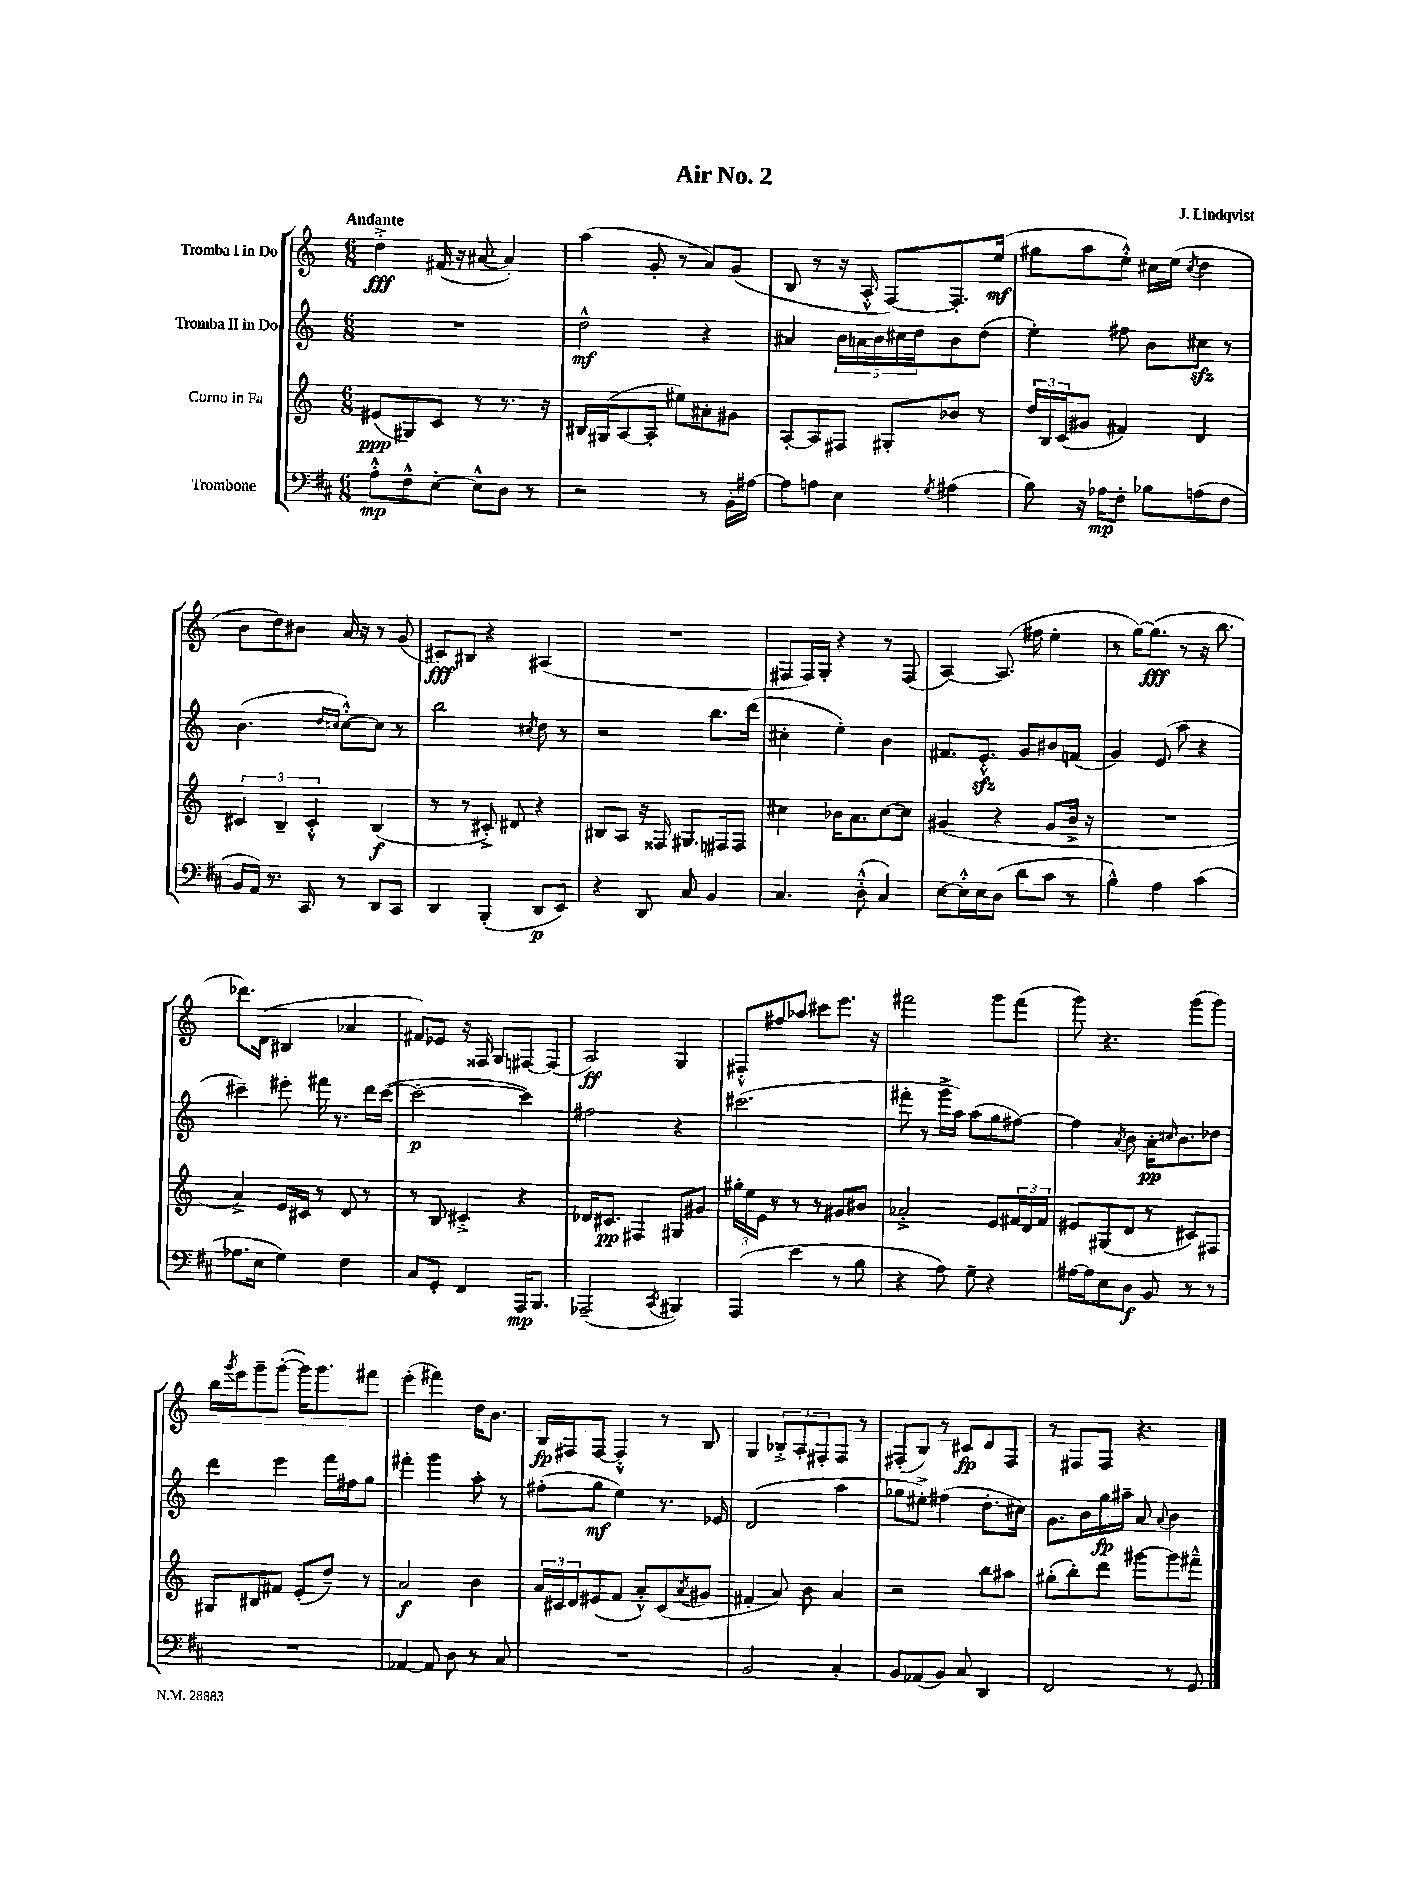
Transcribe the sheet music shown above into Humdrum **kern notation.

**kern	**kern	**kern	**kern
*staff4	*staff3	*staff2	*staff1
*clefF4	*clefG2	*clefG2	*clefG2
*k[f#c#]	*k[]	*k[]	*k[]
*M6/8	*M6/8	*M6/8	*M6/8
8A'^^	(8e#	2.r	4dd'^
8F#^^	8G#)	.	.
[8E'	8c	.	(16f#
.	.	.	16r
8E^^]	8r	.	[8a#
8D	8.r	.	4a#'])
8r	.	.	.
.	16r	.	.
=	=	=	=
2r	16B#	2dd^^	(4aa
.	(16G#	.	.
.	[8A	.	.
.	8A']	.	8g'
.	8ee#)	.	8r
8r	8a#'	4r	8a)
16BB'	8g#	.	(8g
[16A#	.	.	.
=	=	=	=
8A#]	[8A'	4a#	8B
8A	8A]	.	8r
4E	8F#	20b	16r
.	.	20a	.
.	.	.	16A'^^
.	.	20b	.
.	8G#'	.	[8F)
.	.	20cc#	.
.	.	20dd	.
8qG	.	.	.
(4A#	8b-	8b	8.F']
.	8r	(8dd	.
.	.	.	(16ee
=	=	=	=
8B)	24dd	4ee')	8gg#
.	24B	.	.
.	(24c	.	.
16r	8g#	.	8aa
16A-	.	.	.
8F#'	4f#)	8ff#	8ee'^^)
8B-	.	8b	16cc#
.	.	.	(16ee
.	.	.	8qcc#
(8A	4d	8cc#	4dd
8F#	.	8r	.
=	=	=	=
16BB	6c#	(4.b	8b
16AA)	.	.	.
8.r	.	.	8dd)
.	6B~	.	.
.	.	.	8b#
16CC#	.	.	.
.	6c#'^^	.	.
.	.	16qqdd	.
.	.	16qqcc#	.
8r	.	[8cc#'^^)	16a
.	.	.	16r
8DD	(4B	8cc#]	8r
8CC#	.	8r	(8g
=	=	=	=
4DD	8r	2bb	8c#)
.	8r	.	8B#
(4BBB'	8c#'^)	.	4r
.	8d#	.	.
.	.	8qcc#	.
8DD	4r	8dd	(4A#
8EE)	.	8r	.
=	=	=	=
4r	8B#	2r	2.r
.	8A	.	.
8DD	16r	.	.
.	16F##	.	.
8C#	8.G#	.	.
4BB	.	8.bb	.
.	16F#	.	.
.	8F#	.	.
.	.	(16ddd	.
=	=	=	=
4.C#	4cc#	4cc#'	8F#
.	.	.	16F#)
.	.	.	16G'
.	16b-	4ee')	4r
.	8.a	.	.
(8D'^^	.	.	.
4C#)	[8cc#	4b	8r
.	8cc#]	.	(8F#
=	=	=	=
[8E	(4g#	8.f#	[4A)
16E'^^]	.	.	.
16E	.	8.e'^^	.
(8D	4r	.	(8.A]
8d	.	8g	.
.	.	.	16ff#
8c#	8g#	8b#	4ee'
8r	16b^	(8f	.
.	16r	.	.
=	=	=	=
4B^^)	2.r	4g)	8r
.	.	.	[16gg)
.	.	.	(8.gg]
4A	.	(8e	.
.	.	8aa	8r
(4c#	.	4r	16r
.	.	.	8.bb
=	=	=	=
8.A-	4a^)	4ccc#~)	8.ddd-)
16E	.	.	(16d
4G)	16e	8eee#'	4B#
.	16c#	.	.
.	8r	16fff#	.
.	.	8.r	.
4F#	8d	.	4a-
.	8r	16ddd	.
.	.	([16ccc#	.
=	=	=	=
8C#	8r	2ccc#'_	8f#)
8GG'	8B	.	8e-
4FF#	4c#'^	.	16r
.	.	.	16F##
.	.	.	8G
16AAA	4r	4ccc#])	[8F#
8.BBB	.	.	.
.	.	.	(8F#]
=	=	=	=
(2AAA-~	16d-	2ff#	2A)
.	8.c#	.	.
.	4F#	.	.
8qCC#	.	.	.
4BBB#)	8G#	4r	4G
.	8g#	.	.
=	=	=	=
(4AAA	24gg#'	(2.ccc#	8F#'^^
.	24ee	.	.
.	24e	.	.
.	8r	.	8ff#
4e	8r	.	8aa-
.	8r	.	8ccc#
8r	8g#	.	8.eee
8B	8b#	.	.
.	.	.	16r
=	=	=	=
4r	2a-'^	8fff#'	2fff#
.	.	8r	.
8A)	.	16ggg^	.
.	.	16aa)	.
8G~	.	(8aa	.
4r	8e	8gg	8ggg
.	24f#	[8ff#)	(8fff#
.	24d	.	.
.	24f#	.	.
=	=	=	=
[16A#	8e#	4ff#]	8ggg)
16A#]	.	.	.
8E	(8G#	.	4.r
.	.	8qa	.
8D	8d	8b	.
8BB	8r	16a'	.
.	.	16qqcc#	.
.	.	8.b	.
8r	8c#)	.	(8ggg
8r	8F#	8dd-	8ggg)
=	=	=	=
2.r	8G#	4ddd	16bb
.	.	.	8qggg
.	.	.	16eee
.	8B#	.	8ggg~
.	8f#	4eee	([8ggg'
.	(8e'	.	16ggg])
.	.	.	8.ggg
.	8dd~)	16fff	.
.	.	16ff#	.
.	8r	8gg	8fff#
=	=	=	=
[4AA-	2a	4fff#'	(4eee'
8AA-]	.	4ggg	4fff#)
8D	.	.	.
8r	4b	8aa'	16dd
.	.	.	8.b
8C#	.	8r	.
=	=	=	=
2.r	24a	(8ff#'	16B
.	24c#	.	.
.	.	.	16F#
.	24d	.	.
.	(8e#	8gg	[8F#
.	8f	4ee)	4F#'^^]
.	8a'^^)	.	.
.	(8c#	8.r	8r
.	8qa	.	.
.	8g#	.	8B
.	.	16e-	.
=	=	=	=
2BB	4f#'	(2d	4G
.	8a)	.	12B-'^
.	.	.	12A'
.	8b	.	.
.	.	.	12F#'
4C#'	4a	4aa	8F#
.	.	.	8r
=	=	=	=
8BB	2r	8gg-	(8F#'
(8AA-	.	8ee#'^)	8B)
8BB)	.	(4ff#	8r
8C#	.	.	8c#
4DD	8bb	8.dd'	8d
.	8aa#	.	8F#
.	.	16cc#)	.
=	=	=	=
2FF#	(8gg#'	8.g	8r
.	8bb')	.	8F#
.	.	16b	.
.	8ddd	16gg	8F#
.	.	16aa#~	.
.	[8ggg#	8a	4.r
.	.	8qqa	.
8r	8ggg#]	4b	.
8GG	8fff#~^^	.	.
==	==	==	==
*-	*-	*-	*-
